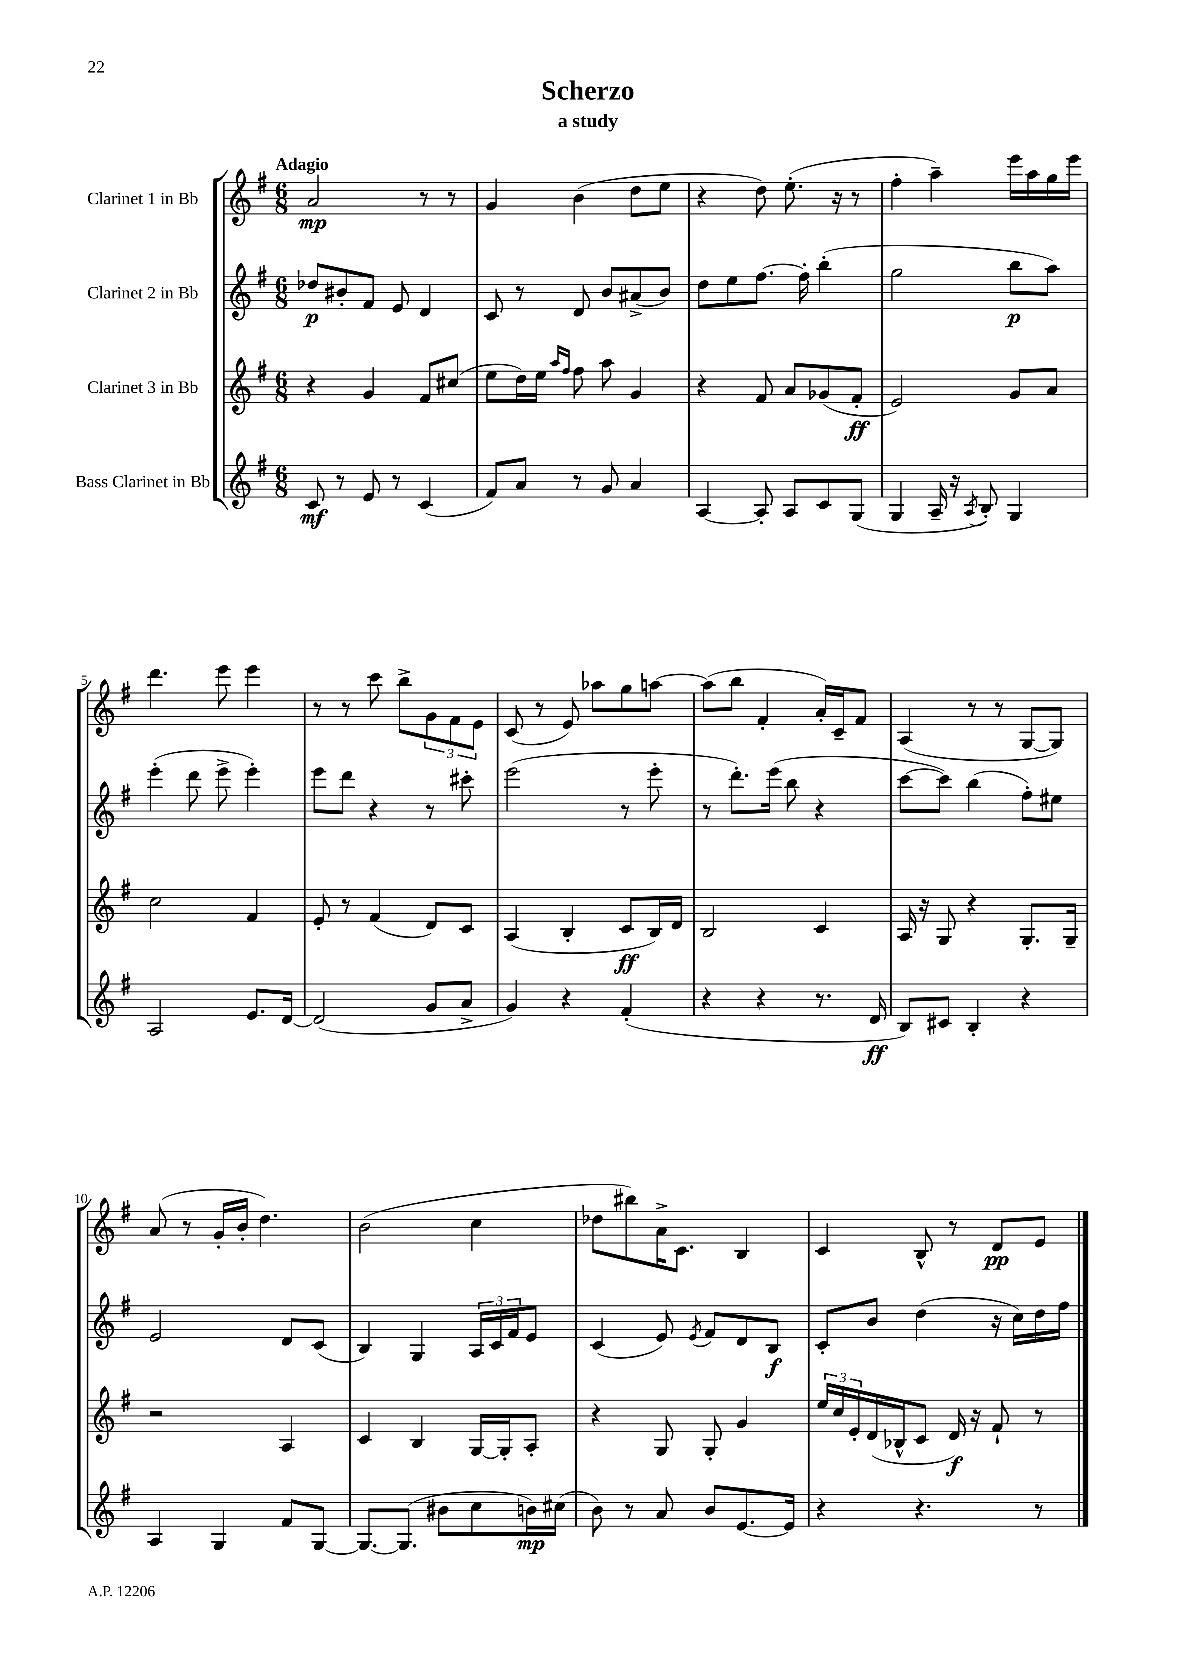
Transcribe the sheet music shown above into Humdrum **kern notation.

**kern	**kern	**kern	**kern
*staff4	*staff3	*staff2	*staff1
*clefG2	*clefG2	*clefG2	*clefG2
*k[f#]	*k[f#]	*k[f#]	*k[f#]
*M6/8	*M6/8	*M6/8	*M6/8
8c	4r	8dd-	2a
8r	.	8b#'	.
8e	4g	8f#	.
8r	.	8e	.
(4c	8f#	4d	8r
.	(8cc#	.	8r
=	=	=	=
8f#)	8ee	8c	4g
8a	16dd)	8r	.
.	16ee	.	.
.	16qqaa	.	.
.	16qqff#	.	.
8r	8ff#	8d	(4b
8g	8aa	8b	.
4a	4g	(8a#^	8dd
.	.	8b)	8ee
=	=	=	=
[4A	4r	8dd	4r
.	.	8ee	.
8A']	8f#	[8.ff#	8dd)
8A	8a	.	(8.ee'
.	.	16ff#']	.
8c	(8g-	(4bb'	.
.	.	.	16r
(8G	8f#'	.	8r
=	=	=	=
4G	2e)	2gg	4ff#'
16A~	.	.	4aa~)
16r	.	.	.
8qA	.	.	.
8B')	.	.	.
4G	8g	8bb	16eee
.	.	.	16aa
.	8a	8aa)	16gg
.	.	.	16eee
=	=	=	=
2A	2cc	(4eee'	4.ddd
.	.	8ddd	.
.	.	8eee^	8eee
8.e	4f#	4eee')	4eee
[16d	.	.	.
=	=	=	=
(2d]	8e'	8eee	8r
.	8r	8ddd	8r
.	(4f#	4r	8ccc
.	.	.	8bb^
8g	8d)	8r	12g
.	.	.	12f#
8a^	8c	8ccc#'	.
.	.	.	12e
=	=	=	=
4g)	(4A	(2eee	(8c
.	.	.	8r
4r	4B'	.	8e)
.	.	.	8aa-
(4f#'	8c	8r	8gg
.	16B)	8eee'	[8aa
.	16d	.	.
=	=	=	=
4r	2B	8r	(8aa]
.	.	8.ddd')	8bb
4r	.	.	4f#'
.	.	(16eee	.
.	.	8bb	.
8.r	4c	4r	16a')
.	.	.	16c~
.	.	.	8f#
16d	.	.	.
=	=	=	=
8B)	16A	[8ccc	(4A
.	16r	.	.
8c#	8G	8ccc])	.
4B'	4r	(4bb	8r
.	.	.	8r
4r	8.G'	8ff#')	[8G
.	.	8ee#	8G])
.	16G~	.	.
=	=	=	=
4A	2r	2e	(8a
.	.	.	8r
4G	.	.	16g'
.	.	.	16b'
.	.	.	4.dd)
8f#	4A	8d	.
[8G	.	(8c	.
=	=	=	=
8.G_	4c	4B)	(2b
(8.G]	.	.	.
.	4B	4G	.
8b#	.	.	.
8cc	[16G	24A	4cc
.	.	24c	.
.	16G']	.	.
.	.	24f#	.
16b)	8A'	8e	.
(16cc#	.	.	.
=	=	=	=
8b)	4r	(4c	8dd-
8r	.	.	8bb#)
8a	8G	8e)	16a^
.	.	.	8.c
.	.	8qe	.
8b	8G'	8f#	.
[8.e	4g	8d	4B
.	.	8B	.
16e]	.	.	.
=	=	=	=
4r	24ee	8c'	4c
.	24cc	.	.
.	24e'	.	.
.	(16d	8b	.
.	16B-^^	.	.
4.r	8c	(4dd	8B^^
.	16d)	.	8r
.	16r	.	.
.	8f#`	16r	8d
.	.	16cc)	.
8r	8r	16dd	8e
.	.	16ff#	.
==	==	==	==
*-	*-	*-	*-
